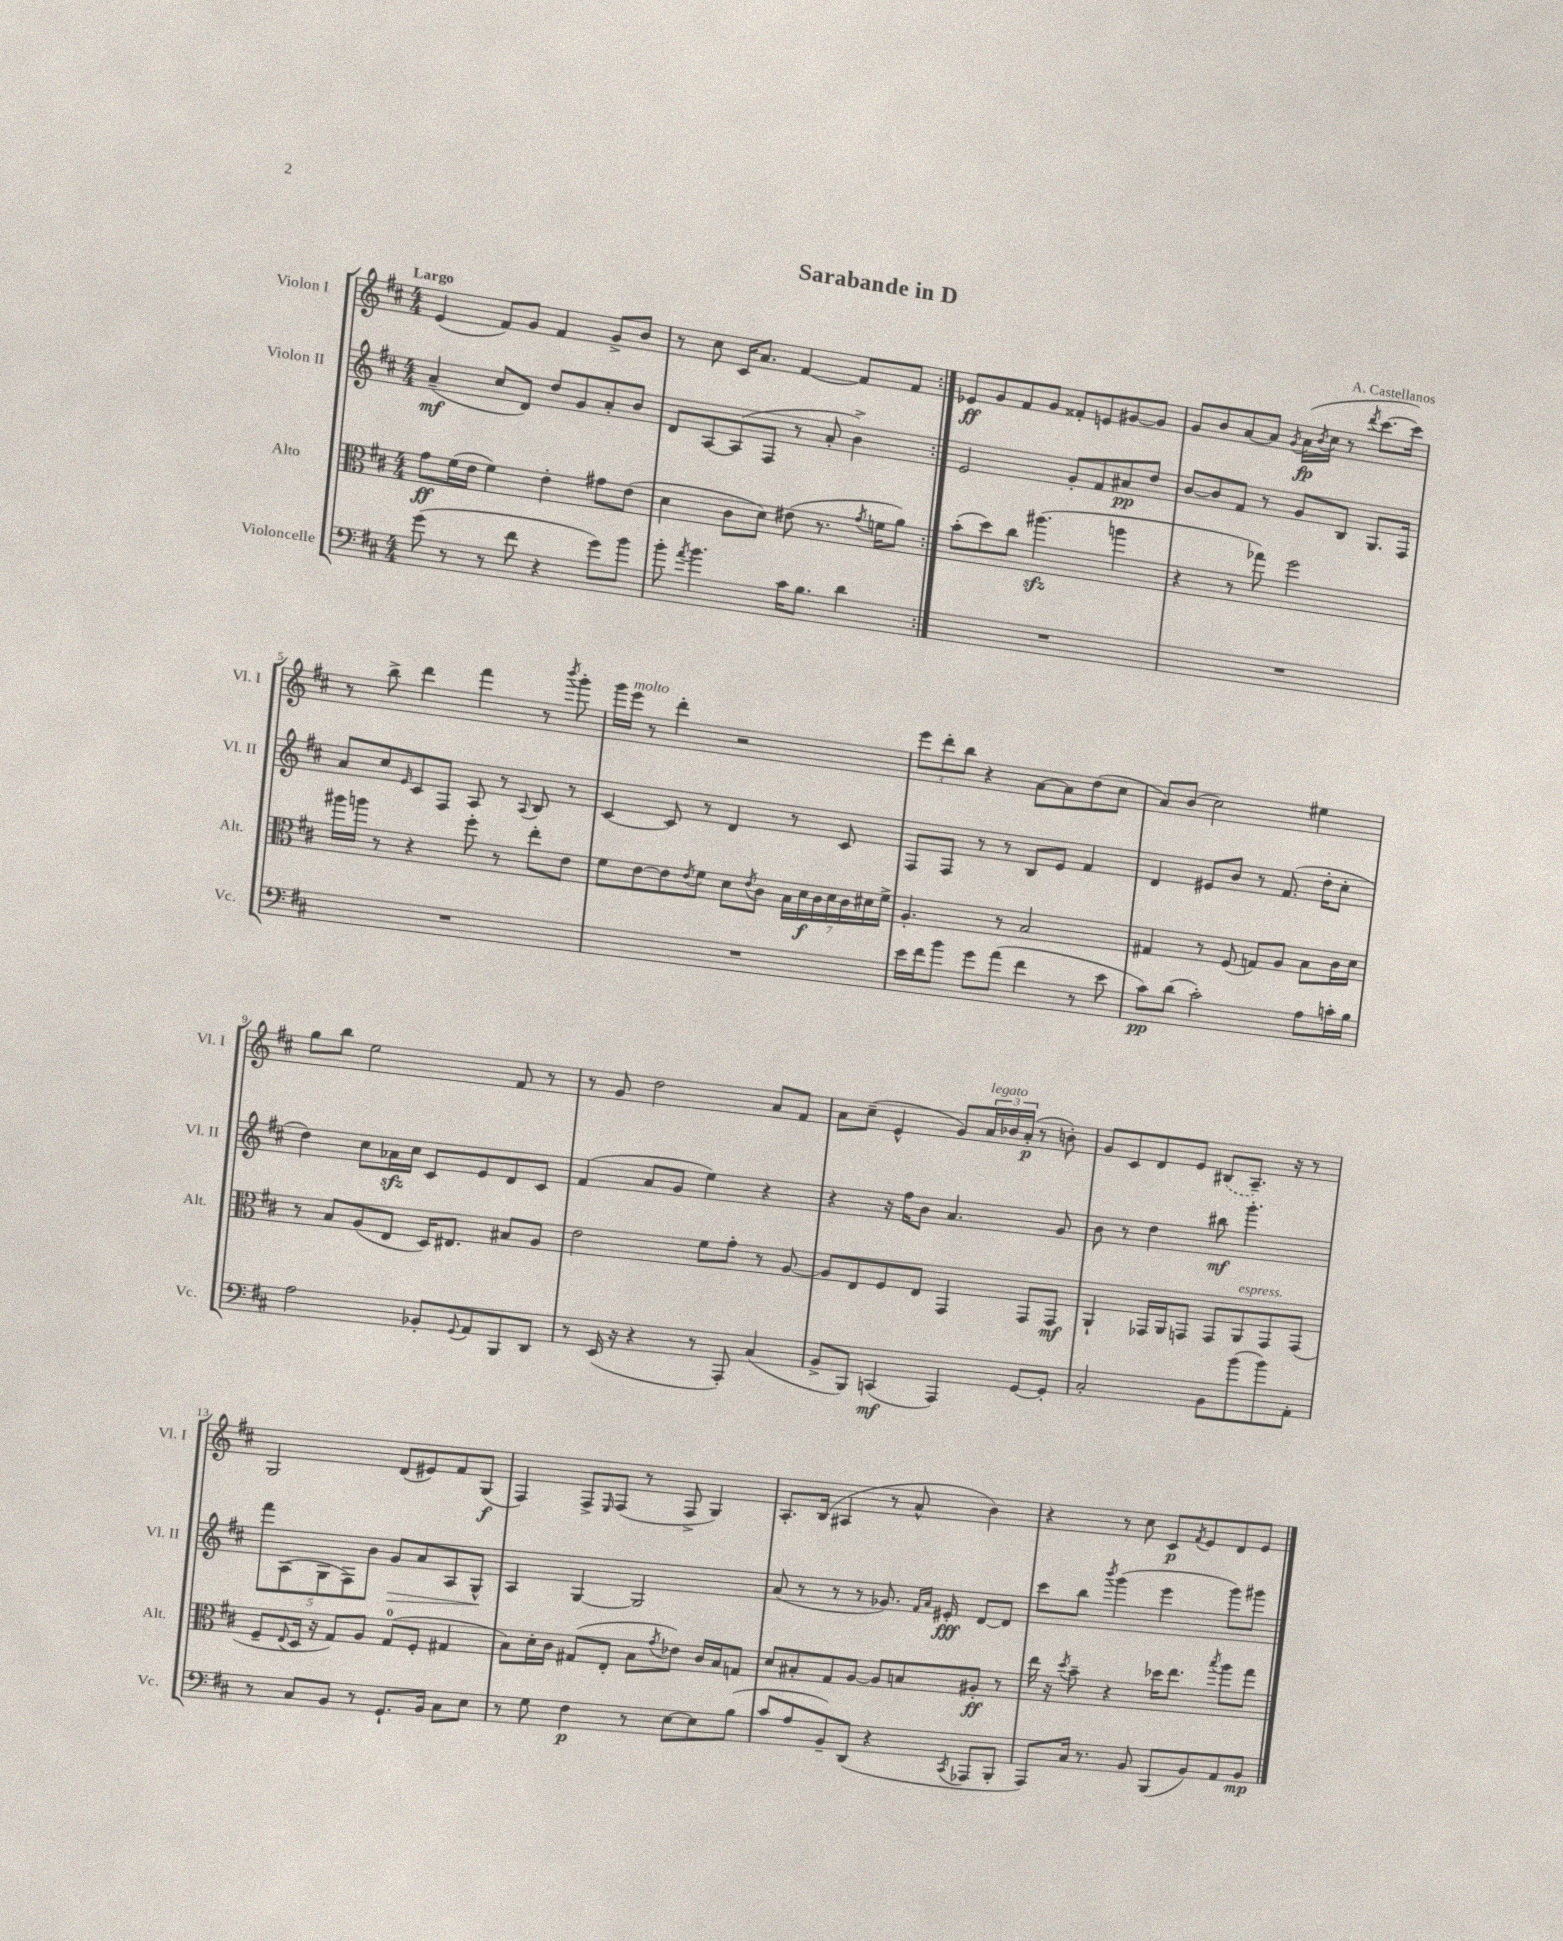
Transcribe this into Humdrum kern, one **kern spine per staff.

**kern	**dynam	**kern	**dynam	**kern	**dynam	**kern	**dynam
*part4	*part4	*part3	*part3	*part2	*part2	*part1	*part1
*staff4	*staff4	*staff3	*staff3	*staff2	*staff2	*staff1	*staff1
*I"Violoncelle	*	*I"Alto	*	*I"Violon II	*	*I"Violon I	*
*I'Vc.	*	*I'Alt.	*	*I'Vl. II	*	*I'Vl. I	*
*clefF4	*	*clefC3	*	*clefG2	*	*clefG2	*
*k[f#c#]	*	*k[f#c#]	*	*k[f#c#]	*	*k[f#c#]	*
*M4/4	*	*M4/4	*	*M4/4	*	*M4/4	*
=1	=1	=1	=1	=1	=1	=1	=1
!	!	!	!	!	!	!LO:TX:a:B:t=Largo	!
(8g\	.	8g\L	ff	(4a~/	mf	(4e/	.
8r	.	(16f#\L	.	.	.	.	.
.	.	16e\JJ	.	.	.	.	.
8r	.	4f#\)	.	8cc#/L	.	8f#/L)	.
8f#\	.	.	.	8d/J)	.	8g/J	.
4r	.	4e'\	.	8dd/L	.	4f#/	.
.	.	.	.	8g/	.	.	.
8g\L)	.	8g#X\L	.	8a'/	.	8g^/L	.
8b\J	.	(8e\J	.	8b/J	.	8b/J	.
=2	=2	=2	=2	=2	=2	=2	=2
8b'\	.	4d\	.	8d/L	.	8r	.
8qa/	.	.	.	.	.	.	.
4.b\	.	.	.	[8A/	.	8cc#\	.
.	.	8c#\L	.	(8A/]	.	16c#/KL	.
.	.	.	.	.	.	8.a/J	.
.	.	8d\J)	.	8F#/J	.	.	.
16c#\KL	.	(8e#X\	.	8r	.	[4f#/	.
8.B\J	.	.	.	.	.	.	.
.	.	8.r	.	8a'/	.	.	.
4d\	.	.	.	4b^\)	.	8f#/L]	.
.	.	8qg/	.	.	.	.	.
.	.	16fn\KL	.	.	.	.	.
.	.	8a\J)	.	.	.	8f#/J	.
=3:|!	=3:|!	=3:|!	=3:|!	=3:|!	=3:|!	=3:|!	=3:|!
1r	.	(8b'\L	.	2e/	.	8e-X/L	ff
.	.	8dd\)	.	.	.	8g/	.
.	.	8cc#\J	.	.	.	8f#/	.
.	.	(4.aa#Xzz\	.	.	.	8g/J	.
.	.	.	.	8g'/L	.	8f##X'/L	.
.	.	.	.	8f#/	.	8en/	.
.	.	4aan\	.	8a#X/	pp	[8g#X/	.
.	.	.	.	8dd/J	.	8g#/J]	.
=4	=4	=4	=4	=4	=4	=4	=4
1r	.	4r	.	[8b/L	.	8g/L	.
.	.	.	.	8b/]	.	8b/	.
.	.	8r	.	8f#/J	.	[8a/	.
.	.	8gg-X\)	.	8r	.	8a/J]	.
.	.	.	.	.	.	8qg/	.
.	.	2ff#\	.	8g/L	.	(16a\LL	fp
.	.	.	.	.	.	8qb/	.
.	.	.	.	.	.	16cc#\JJ	.
.	.	.	.	8B/J	.	8r	.
.	.	.	.	.	.	8qddd/	.
.	.	.	.	8.G/L	.	[8.ccc#\L	.
.	.	.	.	16F#/Jk	.	16ccc#\Jk])	.
!!LO:LB:g=z
=5	=5	=5	=5	=5	=5	=5	=5
1r	.	16aa#X\LL	.	8a/L	.	8r	.
.	.	16aan\JJ	.	.	.	.	.
.	.	8r	.	8cc#/	.	8bb^\	.
.	.	.	.	16qqe/	.	.	.
.	.	4r	.	8c#/	.	4ddd\	.
.	.	.	.	8F#/J	.	.	.
.	.	8ff#'\	.	8A/	.	4fff#\	.
.	.	8r	.	8r	.	.	.
.	.	.	.	8qqA/	.	.	.
.	.	8ee'\L	.	8B/	.	8r	.
.	.	.	.	.	.	8qbbb/	.
.	.	8e\J	.	8r	.	8ggg'\	.
=6	=6	=6	=6	=6	=6	=6	=6
1r	.	8f#\L	.	[4c#/	.	16ggg\LL	.
!	!	!	!	!	!	!LO:TX:a:i:t=molto	!
.	.	.	.	.	.	16eee\JJ	.
.	.	[8e\	.	.	.	8r	.
.	.	8e\]	.	8c#/]	.	4ddd'\	.
.	.	8qe/	.	.	.	.	.
.	.	8f#\J	.	8r	.	.	.
.	.	8d\L	.	4d/	.	2r	.
.	.	8qe/	.	.	.	.	.
.	.	8c#\J	.	.	.	.	.
.	.	28B\LL	.	8r	.	.	.
.	.	28d\	f	.	.	.	.
.	.	28c#\	.	.	.	.	.
.	.	28d\	.	.	.	.	.
.	.	.	.	8c#/	.	.	.
.	.	28c#\	.	.	.	.	.
.	.	28d#X\	.	.	.	.	.
.	.	28f#^\JJ	.	.	.	.	.
=7	=7	=7	=7	=7	=7	=7	=7
16e\LL	.	4.A'/	.	8F#/L	.	12eee\L	.
16f#\J	.	.	.	.	.	.	.
.	.	.	.	.	.	12ddd'\	.
8b\J	.	.	.	8F#/J	.	.	.
.	.	.	.	.	.	12bb\J	.
8g\L	.	.	.	8r	.	4r	.
(8a\J	.	8r	.	8r	.	.	.
4f#\	.	2B/	.	8B/L	.	[8a\L	.
.	.	.	.	8e/J	.	8a\]	.
8r	.	.	.	4f#/	.	(8dd\	.
8e\	.	.	.	.	.	8cc#\J	.
=8	=8	=8	=8	=8	=8	=8	=8
8c#\L)	pp	4G#X/	.	4d/	.	8a/L)	.
(8d\J	.	.	.	.	.	(8b/J	.
2c#'\)	.	8r	.	8e#X/L	.	2cc#\)	.
.	.	(8F#/	.	8b/J	.	.	.
.	.	8Gn/L)	.	8r	.	.	.
.	.	8A/J	.	(8.f#/	.	.	.
8A\L	.	8B\L	.	.	.	4ee#X\	.
.	.	.	.	16dd'\KL	.	.	.
16cn'\L	.	16c#\L	.	8cc#'\J	.	.	.
16B\JJ	.	16d\JJ	.	.	.	.	.
!!LO:LB:g=z
=9	=9	=9	=9	=9	=9	=9	=9
2A\	.	8r	.	4dd\)	.	8gg\L	.
.	.	8B/L	.	.	.	8bb\J	.
.	.	(8A/	.	8cc#\L	.	2ee\	.
.	.	8E/J	.	16a-Xzz\L	.	.	.
.	.	.	.	16cc#\JJ	.	.	.
8BB-X'/L	.	16D/KL)	.	8c#/L	.	.	.
.	.	8.E#X/J	.	.	.	.	.
8qqGG/	.	.	.	.	.	.	.
8AA/	.	.	.	8e/	.	.	.
8BBB/	.	8B#X/L	.	8d/	.	8f#/	.
8DD/J	.	8A/J	.	8c#/J	.	8r	.
=10	=10	=10	=10	=10	=10	=10	=10
8r	.	2e\	.	(4f#/	.	8r	.
(16EE/	.	.	.	.	.	8g/	.
16r	.	.	.	.	.	.	.
4r	.	.	.	8a/L	.	2dd\	.
.	.	.	.	8g/J	.	.	.
8r	.	8f#\L	.	4ee\)	.	.	.
8AAA'/)	.	8g'\J	.	.	.	.	.
(4C#/	.	8r	.	4r	.	8a/L	.
.	.	[8A/	.	.	.	8f#/J	.
=11	=11	=11	=11	=11	=11	=11	=11
8BB^/L	.	8A/L]	.	4r	.	8a\L	.
8BBB/J)	.	8E/	.	.	.	(8cc#~\J	.
(4CCn/	mf	8F#/	.	16r	.	4e^^/	.
.	.	.	.	16ff#\KL	.	.	.
.	.	8E/J	.	8b\J	.	.	.
4AAA/)	.	4GG/	.	4.a/	.	8g/L)	.
!	!	!	!	!	!	!LO:TX:a:i:t=legato	!
.	.	.	.	.	.	24a/L	.
.	.	.	.	.	.	24b-X/	.
.	.	.	.	.	.	(24a'/JJ	p
[8GG/L	.	8GG/L	.	.	.	8r	.
8GG'/J]	.	8GG/J	mf	8g/	.	8bn'\)	.
=12	=12	=12	=12	=12	=12	=12	=12
2C#'/	.	4AA`/	.	8b\	.	8g/L	.
.	.	.	.	8r	.	8c#/	.
.	.	16GG-X/LL	.	4dd\	.	8d/	.
.	.	16AA/J	.	.	.	.	.
.	.	8GGn/J	.	.	.	8e/J	.
8BB\L	.	8GG/L	.	8bb#X\	mf	(8B#X/L	.
!	!	!LO:TX:a:i:t=espress.	!	!	!	!	!
(8b\	.	8AA/	.	4.ggg'\	.	8.A~/J)	.
8b\)	.	8GG/	.	.	.	.	.
.	.	.	.	.	.	16r	.
8AA'\J	.	(8GG/J	.	.	.	8r	.
!!LO:LB:g=z
=13	=13	=13	=13	=13	=13	=13	=13
8r	.	8F#~/L	.	10fff#\L	.	2G/	.
.	.	.	.	(10A\	.	.	.
.	.	8qqE/	.	.	.	.	.
8C#/L	.	16D/Jk	.	.	.	.	.
.	.	16r	.	.	.	.	.
.	.	.	.	10G\	.	.	.
8BB/J	.	8G/L)	.	.	.	.	.
.	.	.	.	10F#\)	.	.	.
8r	.	8A/J	.	.	.	.	.
.	.	.	.	10b\J	.	.	.
!	!	!	!	!	!LO:HP:b	!	!
8.GG`/L	.	(8G/L	.	8g/L	>	(8d/L	.
.	.	8F#'/J	.	8a/	.	8e#X/)	.
16BB/Jk	.	.	.	.	.	.	.
8C#\L	.	4G#X/	.	8A/	.	8f#/	.
8E\J	.	.	.	8G^^/J	.	(8G/J	f
.	.	.	.	.	]	.	.
=14	=14	=14	=14	=14	=14	=14	=14
8r	.	8B\L)	.	4A/	.	4F#/)	.
8G\	.	16d'\L	.	.	.	.	.
.	.	16c#\JJ	.	.	.	.	.
4F#\	p	(8G#X/L	.	[4G/	.	8F#^/L	.
.	.	.	.	.	.	16qqE/	.
.	.	8E'/J	.	.	.	(8F#/J	.
8r	.	8B\L	.	2G/]	.	8r	.
.	.	8qg/	.	.	.	.	.
[8E\L	.	8e-X\J)	.	.	.	8F#^/	.
8E\]	.	16c#/LL	.	.	.	4G/)	.
.	.	16B/J	.	.	.	.	.
(8B\J	.	8Gn/J	.	.	.	.	.
=15	=15	=15	=15	=15	=15	=15	=15
8c#/L	.	8d/L	.	(8a/	.	8.A'/L	.
8A/	.	8B#X'/	.	8r	.	.	.
.	.	.	.	.	.	(16B/Jk	.
8BB~/)	.	8G/	.	8r	.	4A#X/	.
(8DD/J	.	[8A/J	.	8r	.	.	.
4r	.	8A/L]	.	8.g-X/)	.	8r	.
.	.	8Bn/	.	.	.	8a^^/	.
.	.	.	.	16qqf#/LL	.	.	.
.	.	.	.	16qqa/JJ	.	.	.
.	.	.	.	16e#X'/	fff	.	.
8qCC#/	.	.	.	.	.	.	.
8AAA-X/L	.	8A#X'/J	ff	[8d/L	.	4b\)	.
8BBB'/J	.	8r	.	8d/J]	.	.	.
=16	=16	=16	=16	=16	=16	=16	=16
8AAA/L)	.	16ee\	.	8ccc#\L	.	4r	.
.	.	16r	.	.	.	.	.
.	.	8qdd/	.	.	.	.	.
16C#/Jk	.	8b~\	.	8bb\J	.	.	.
8.r	.	.	.	.	.	.	.
.	.	.	.	8qbbb/	.	.	.
.	.	4r	.	(4ggg\	.	8r	.
8BB/	.	.	.	.	.	8cc#\	.
(8BBB/L	.	16dd-X\KL	.	4eee\	.	8c#/L	p
.	.	8.ee\J	.	.	.	.	.
.	.	.	.	.	.	8qf#/	.
8BB/)	.	.	.	.	.	8e/	.
.	.	8qbb/	.	.	.	.	.
8AA/	.	8aa\L	.	8ggg\L)	.	8d/	.
8BB/J	mp	8gg\J	.	8ggg#X\J	.	8e/J	.
==	==	==	==	==	==	==	==
*-	*-	*-	*-	*-	*-	*-	*-
